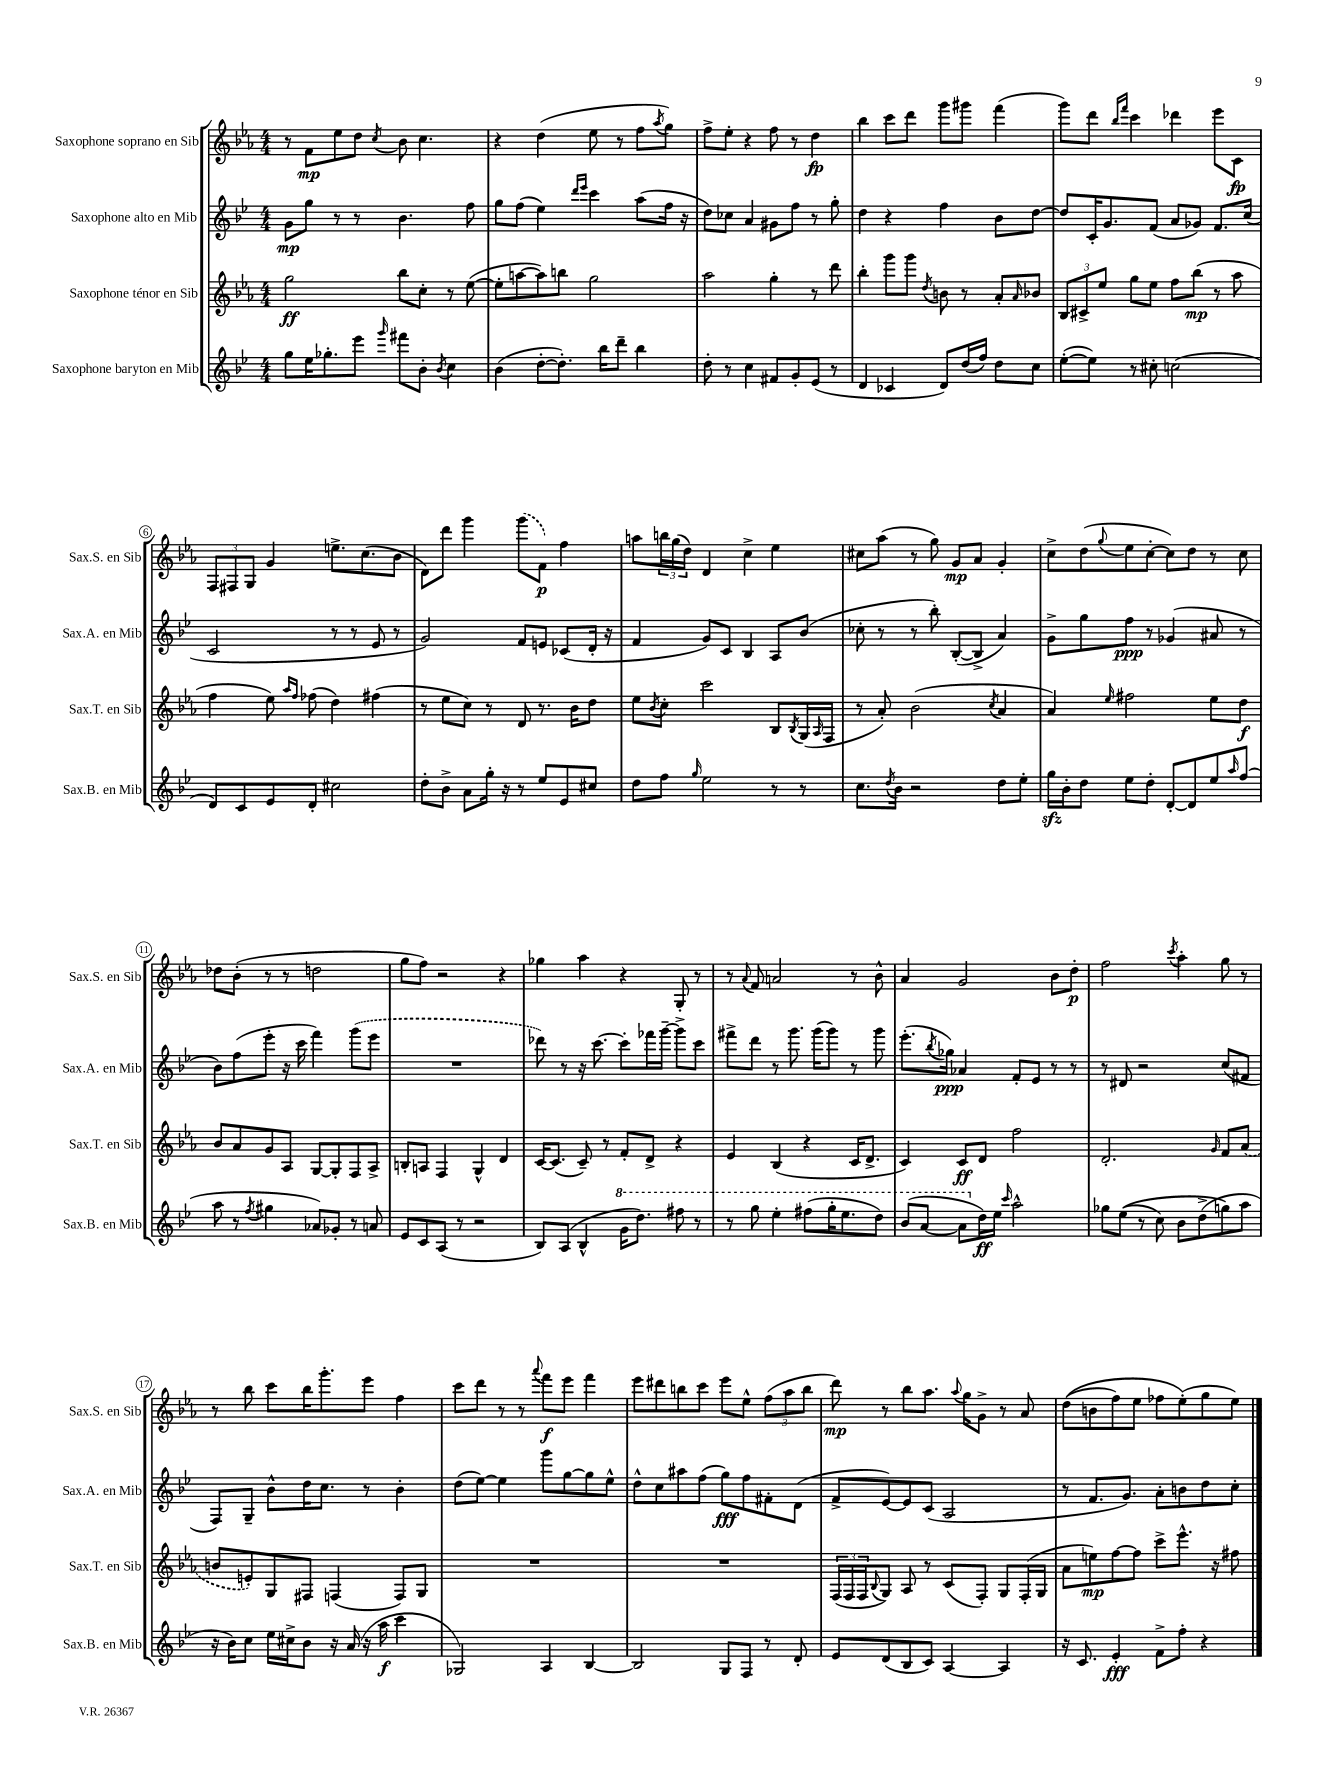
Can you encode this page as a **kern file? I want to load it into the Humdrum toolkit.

**kern	**kern	**kern	**kern
*staff4	*staff3	*staff2	*staff1
*clefG2	*clefG2	*clefG2	*clefG2
*k[b-e-]	*k[b-e-a-]	*k[b-e-]	*k[b-e-a-]
*M4/4	*M4/4	*M4/4	*M4/4
8gg	2gg	8g	8r
16ee-	.	8gg	8f
8.gg-'	.	.	.
.	.	8r	8ee-
8eee-	.	8r	8dd
16qqggg	.	.	8qcc
8fff#	8bb-	4.b-	8b-
8b-'	8cc'	.	4.cc
8qb-	.	.	.
4cc	8r	.	.
.	([8ee-	8ff	.
=	=	=	=
(4b-	8ee-']	8gg	4r
.	[8aa	(8ff	.
[8dd'	8aa])	4ee-)	(4dd
8.dd'])	8bb	.	.
.	.	16qqddd	.
.	.	16qqeee-	.
.	2gg	4ccc	8ee-
16bb-	.	.	.
8ddd~	.	.	8r
4bb-	.	(8aa	8ff
.	.	.	8qaa-
.	.	16ff	8gg)
.	.	16r	.
=	=	=	=
8dd'	2aa-	8dd)	8ff^
8r	.	8cc-	8ee-'
4cc	.	4a	4r
8f#	4gg'	8g#	8ff
8g'	.	8ff	8r
(8e-	8r	8r	4dd
8r	8ddd	8gg'	.
=	=	=	=
4d	4bb-'	4dd	4bb-
4c-	8ggg	4r	8ccc
.	8ggg	.	8ddd
.	8qdd	.	.
8d)	8b	4ff	8ggg
(16dd	8r	.	8ggg#
16ff)	.	.	.
8dd	8a-'	8b-	(4fff
.	16qqa-	.	.
8cc	8b-	[8dd	.
=	=	=	=
([8ee-'	12B-	8dd]	8ggg)
.	12c#^	.	.
8ee-])	.	16c'	8ddd
.	12ee-	.	.
.	.	8.g	.
.	.	.	16qqbb-
.	.	.	16qqfff
8r	8gg	.	4ccc
8cc#'	8ee-	(8f	.
(2cc	8ff	8a	4ddd-
.	(8bb-	8g-)	.
.	8r	8.f	8eee-
.	8aa-	.	8c
.	.	(16cc	.
=	=	=	=
8d)	4ff	2c	12F
.	.	.	12F#
8c	.	.	.
.	.	.	12G
8e-	8ee-)	.	4g
.	16qqaa-	.	.
.	16qqff	.	.
8d'	(8ff-	.	.
2cc#	4dd)	8r	8.ee^
.	.	8r	.
.	.	.	(8.cc
.	(4ff#	8e-	.
.	.	8r	8b-
=	=	=	=
8dd'	8r	2g)	8d)
8b-^	8ee-	.	8ddd
8a	8cc)	.	4ggg
16gg'	8r	.	.
16r	.	.	.
8r	8d	8f	(8ggg
8ee-	8.r	8e	8f)
8e-	.	(8c-	4ff
.	16b-	.	.
8cc#	8dd	16d'	.
.	.	16r	.
=	=	=	=
8dd	8ee-	4f	8aa
.	8qb-	.	.
8ff	8cc'	.	24bb
.	.	.	(24gg
.	.	.	24dd)
16qqgg	.	.	.
2ee-	2ccc	8g)	4d
.	.	8c	.
.	.	4B-	4cc^
8r	8B-	8A	4ee-
.	8qB-	.	.
8r	(16G	(8b-	.
.	16qqA-	.	.
.	16F	.	.
=	=	=	=
8.cc	8r	8cc-'	8cc#
.	8a-')	8r	(8aa-
8qdd	.	.	.
16b-	.	.	.
2r	(2b-	8r	8r
.	.	8bb-')	8gg)
.	.	([8B-'	8g
.	.	8B-^]	8a-
.	8qcc	.	.
8dd	4a-	4a)	4g'
8ee-'	.	.	.
=	=	=	=
16gg	4a-)	8g^	8cc^
16b-'	.	.	.
8dd	.	8gg	(8dd
.	16qqee-	.	8qqgg
8ee-	2ff#	8ff	8ee-
8dd'	.	8r	[8cc'
[8d'	.	(4g-	8cc])
8d]	.	.	8dd
8ee-	8ee-	8a#	8r
16qqaa	.	.	.
(8ff	8dd	8r	8cc
=	=	=	=
8aa	8b-	8b-)	8dd-
8r	8a-	(8ff	(8b-'
8qff	.	.	.
4gg#	8g	8eee-'	8r
.	8A-	16r	8r
.	.	16ccc	.
8a-)	[8G	4fff)	2dd
8g-'	8G']	.	.
8r	8F	(8ggg	.
8a	8A-^	8eee-	.
=	=	=	=
8e-	8B'	1r	8gg
8c	8A	.	8ff)
(8A	4F	.	2r
8r	.	.	.
2r	4G^^	.	.
.	4d	.	4r
=	=	=	=
8B-)	[16c	8ddd-)	4gg-
.	(8.c]	.	.
(8A	.	8r	.
4B-^^	8c~)	16r	4aa-
.	.	[8.ccc	.
.	8r	.	.
16gg	8f'	8ccc']	4r
8.ddd)	.	.	.
.	8d^	16fff-	.
.	.	[16ggg~	.
8fff#	4r	8ggg^]	8G'
8r	.	8ccc	8r
=	=	=	=
8r	4e-	8fff#^	8r
.	.	.	8qqa-
8ggg	.	8ddd	8f
4eee-'	(4B-	8r	2a
.	.	8.ggg	.
(8fff#	4r	.	.
.	.	(16ggg	.
16ggg'	.	8ggg)	.
8.eee-	.	.	.
.	16c	8r	8r
.	8.d^	.	.
8ddd)	.	8ggg	8b-^^
=	=	=	=
(8bb-	4c)	(8.eee-'	4a-
[8aa	.	.	.
.	.	8qbb-	.
.	.	16gg-)	.
8aa]	8c	4a-	2g
16dd)	8d	.	.
16ee-	.	.	.
16qqccc	.	.	.
2aa^^	2ff	8f'	.
.	.	8e-	.
.	.	8r	8b-
.	.	8r	8dd'
=	=	=	=
8gg-	2.d'	8r	2ff
&((8ee-	.	8d#	.
8r	.	2r	.
8cc)	.	.	.
.	.	.	8qccc
8b-	.	.	4aa-'
(8dd^	.	.	.
.	16qqg	.	.
8gg&)	8f	(8cc	8gg
8aa	(8a-	8f#	8r
=	=	=	=
16r	8b	8F)	8r
16b-)	.	.	.
8cc	8e')	8G~	8bb-
16ee-	8G	8b-^^	8ccc
16cc#^	.	.	.
8b-	8F#	16dd	16bb-
.	.	8.cc	8.ggg'
16r	(4F	.	.
(16a	.	.	.
16r	.	8r	8eee-
16aa	.	.	.
4ccc	8F)	4b-'	4ff
.	8G	.	.
=	=	=	=
2G-)	1r	(8dd	8ccc
.	.	[8ee-)	8ddd
.	.	4ee-]	8r
.	.	.	8r
.	.	.	8qqaaa-
4A	.	8ggg	8fff
.	.	[8gg	8eee-
[4B-	.	8gg]	4fff
.	.	8ee-^^	.
=	=	=	=
2B-]	1r	8dd^^	8eee-
.	.	8cc	8ddd#
.	.	8aa#	8bb
.	.	(8ff	8ccc
8G	.	8gg)	8eee-
8F	.	8ff	8ee-^^
8r	.	8f#'	(12ff
.	.	.	12aa-
8d'	.	(8d	.
.	.	.	12bb
=	=	=	=
8e-	(24F	8f^	8ddd)
.	24F	.	.
.	24F	.	.
.	8qqB-	.	.
(8d	8G)	[8e-)	8r
8B-	8A-	8e-]	8bb-
8c)	8r	(8c	8.aa-
[4A	(8c	2A	.
.	.	.	8qqaa-
.	.	.	16gg
.	8F')	.	8g^
4A]	8G	.	8r
.	(16F'	.	8a-
.	16G	.	.
=	=	=	=
16r	8a-	8r	&((8dd
8.c	.	.	.
.	8ee)	8.f	8b
4e-'	[8ff	.	8ff)
.	.	8.g)	.
.	8ff]	.	8ee-
8f^	8ccc^	8a'	8ff-
8ff'	8.eee-^^	8b	(8ee-'&)
4r	.	8dd	8gg
.	16r	.	.
.	8ff#	8cc'	8ee-)
==	==	==	==
*-	*-	*-	*-
